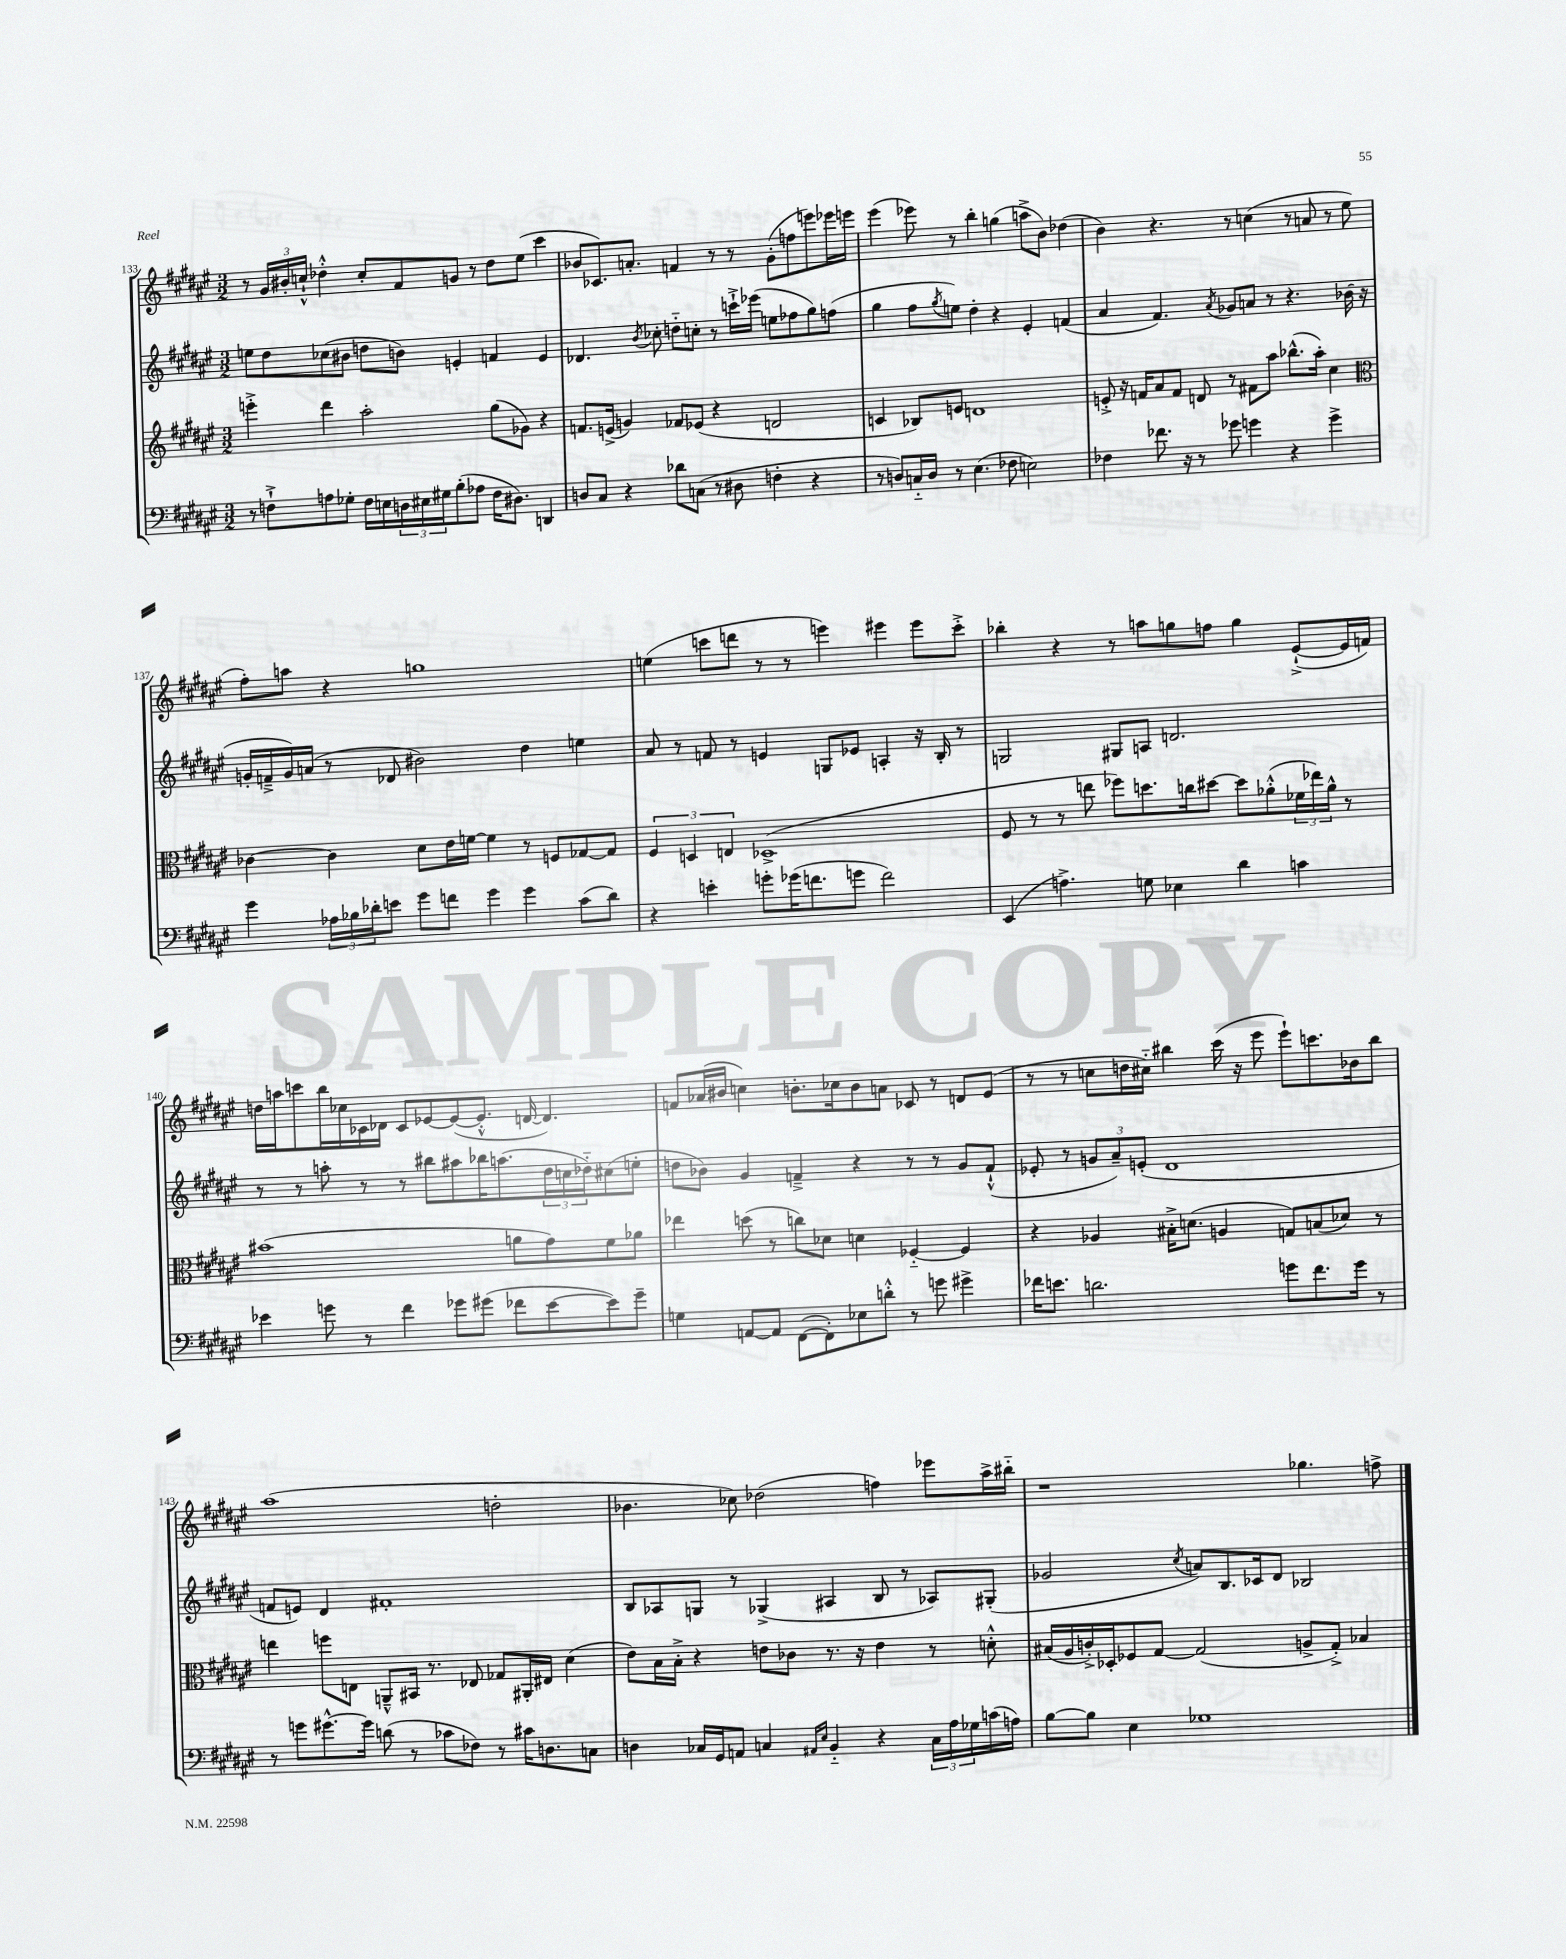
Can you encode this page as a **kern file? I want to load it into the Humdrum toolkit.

**kern	**kern	**kern	**kern
*staff4	*staff3	*staff2	*staff1
*clefF4	*clefG2	*clefG2	*clefG2
*k[f#c#g#d#a#e#]	*k[f#c#g#d#a#e#]	*k[f#c#g#d#a#e#]	*k[f#c#g#d#a#e#]
*M3/2	*M3/2	*M3/2	*M3/2
8r	4eee'^	8ee	8r
8F`^	.	8dd#	24g#
.	.	.	24b#'
.	.	.	24cc`^^
8A	4ddd#	(8cc-	4dd-'^^
8G-'	.	8b#	.
16F	2aa#'	8dd	8cc'
16E	.	.	.
24D	.	8b)	8f#
24E#	.	.	.
24G#	.	.	.
(8B'	.	4e'	8g
8A-	.	.	8r
16F	(8gg#	4f	8dd-
8.D#)	.	.	.
.	8g-)	.	(8ee#
4DD	4r	4e	4ccc#
=	=	=	=
8D	8.f	4.d-	8b-
8C#	.	.	8.c-)
.	(16e^	.	.
4r	4g)	.	.
.	.	.	8.a'
.	.	8qb	.
.	.	8cc-'	.
8d-	8f-	8dd'~	4f
(8C	(8e-	8cc'	.
8r	4r	8r	8r
8D#	.	16ccc`^	8r
.	.	(16eee-	.
4F'	2d	8ee	(8g#'
.	.	8ff-	8ff
4r	.	8gg#)	8eee)
.	.	(8ff	16eee-
.	.	.	16eee
=	=	=	=
8r	4c	4gg#	(4eee#
8D)	.	.	.
16C'~	8B-)	8ff#	8eee-)
16D	.	.	.
.	.	8qgg#	.
8r	8e	8ee)	8r
(4.E#	1d	4dd#'	4bb'
.	.	4r	(4gg
8F-	.	.	.
2E)	.	4e#'	8aa^
.	.	.	8b)
.	.	(4f	(4dd-
=	=	=	=
4F-	8e'^	4a#	4b)
.	16r	.	.
.	16f	.	.
8.f-	8a#	4.f#)	4.r
.	8f	.	.
16r	.	.	.
8r	8d	.	.
.	.	8qa#	.
8g-	8r	8g-	8r
4g	8f#	8a	(4cc
.	8aa#	8r	.
4r	(8.bb-^^	4.r	8r
.	.	.	8a
.	16aa#')	.	.
4g^	4cc#	.	8r
.	.	(16b-	8ee#
.	.	16r	.
=	=	=	=
*	*clefC3	*	*
4g#	[4c-	16g'	8ff#')
.	.	16f~^	.
.	.	16g)	8aa
.	.	(16a	.
24A-	4c-]	8r	4r
24B-	.	.	.
24d-'	.	.	.
8e	.	8d-	.
8g#	8d#	2b#)	1gg
8f	16e#	.	.
.	[16f	.	.
4g#	4f]	.	.
4g#	8r	4dd#	.
.	8F	.	.
(8c#	[8G-	4ee	.
8d-)	8G-]	.	.
=	=	=	=
4r	6F#	8a#	(4ee
.	.	8r	.
.	6D	.	.
4e'	.	8f	8ccc
.	6E	.	.
.	.	8r	8ddd
8g'	(1D-^	4e	8r
(16g-	.	.	8r
8.f	.	.	.
.	.	8G	4eee)
8g	.	8e-	.
2f)	.	4A'	4eee#
.	.	16r	8eee#
.	.	16B'	.
.	.	8r	8ccc'^
=	=	=	=
(4EE#	8F#	2G	4bb-'
.	8r	.	.
4.A^)	8r	.	4r
.	8ee	.	.
.	8ff-)	8G#	8r
8G	8.dd	8A	8aa
4E-	.	2.d	8gg
.	16cc	.	.
.	[8dd#	.	8ff
4d#	8dd#]	.	4gg
.	(8a-'^^	.	.
4c	24f-	.	([8e#`^
.	24ee-)	.	.
.	24a-^^	.	.
.	8r	.	16e#]
.	.	.	16f)
=	=	=	=
4e-	(1b#	8r	16dd
.	.	.	16aa
.	.	8r	8ccc
8g	.	8aa'	16bb
.	.	.	16cc-
8r	.	8r	16c-
.	.	.	16d-
4f#	.	8r	8c-
.	.	8bb#	[8e-
8g-	.	8aa#	(8e-_
(8g#	.	16bb-	8.e-'^^]
.	.	(8.aa	.
8f-	8a	.	.
.	.	.	[16d
[8e-	8g#)	24dd#	4.d])
.	.	24cc	.
.	.	24dd-'~)	.
8e-])	8f#	(8cc#	.
8g#~	8a-	8ee'	.
=	=	=	=
4G	4ee-	8dd	8f
.	.	8b-)	(16a-
.	.	.	16b#
[8AA	(8dd	4g#	4cc)
8AA]	8r	.	.
([8FF#	8cc)	4f~^	8.b'
8FF#'])	8d-	.	.
.	.	.	16cc-
8E-	4d	4r	8b
8d'^^	.	.	8a
8r	[4F-'~	8r	8c-
8g	.	8r	8r
4g#^	4F-]	8g#	8d
.	.	(8f`^^	(8e#
=	=	=	=
16f-	4r	8e-'	8r
8.e	.	.	.
.	.	8r	8r
2.d	4A-	12g	8cc
.	.	12a#~)	.
.	.	.	16dd
.	.	(12e'	.
.	.	.	16cc#'~)
.	16B#'^	1d#	4bb#
.	(8.d	.	.
.	4A	.	(16ccc#
.	.	.	16r
.	.	.	8eee#
8g	8G)	.	8eee#`)
8.f-	(8B	.	8.ccc
.	8d-)	.	.
16g	.	.	16b-
8r	8r	.	8bb#
=	=	=	=
8r	4ee	8f	(1aa#
8g	.	8e)	.
[8.g#^^	8ff	4d#	.
.	8E	.	.
16g#]	.	.	.
(8d	8AA~^^	1f#'	.
8r	16BB#	.	.
.	8.r	.	.
8c-	.	.	.
8F-)	8E-	.	.
8r	8G-	.	2dd'
16c#	16AA#'	.	.
8.D	16E#	.	.
.	(4d#	.	.
8C	.	.	.
=	=	=	=
4D	8e#)	8B	4.b-
.	16B	8A-	.
.	16B'^	.	.
16C-	4r	8G	.
16GG#	.	.	.
8AA	.	8r	8cc-)
4C	8e	(4G-^	(2dd-
.	8c-	.	.
16qqAA#	.	.	.
16qqE#	.	.	.
4BB'~	8.r	4A#	.
.	16r	.	.
4r	4e	8B	4ff)
.	.	8r	.
24C	8r	8A-)	8eee-
24A#	.	.	.
24G-	.	.	.
(16c	8d'^^	(8G#'	16aa#^
16A)	.	.	16bb#'~
=	=	=	=
[8B	(16B#	2g-	1r
.	16A#	.	.
8B]	16c'^)	.	.
.	16D-'	.	.
4E#	8F-	.	.
.	[8G#	.	.
.	.	8qcc#	.
1G-	(2G#]	8a)	.
.	.	8.B	.
.	.	16c-	.
.	.	8d#	.
.	8A^	2B-	4.gg-
.	8G#'^)	.	.
.	4B-	.	.
.	.	.	8ff^
==	==	==	==
*-	*-	*-	*-
